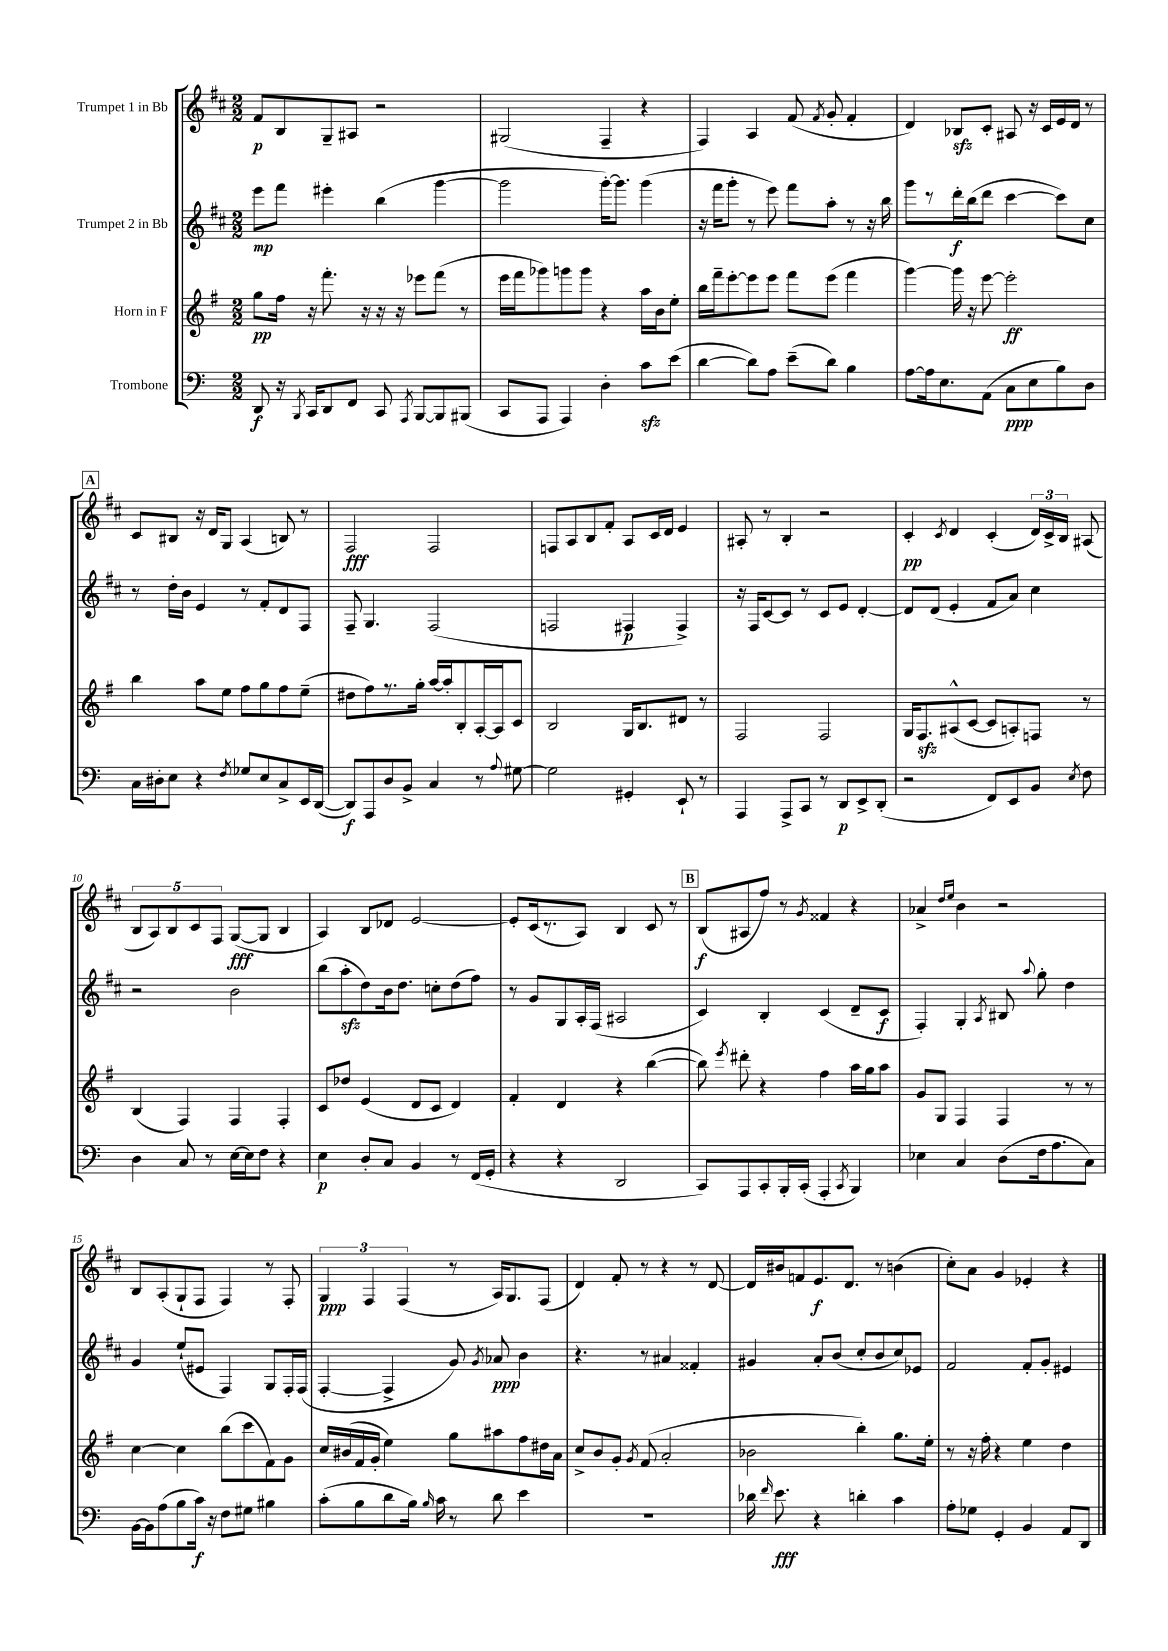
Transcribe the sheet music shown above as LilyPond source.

<<
\new StaffGroup <<
\new Staff = "s0" \with { instrumentName = "Trumpet 1 in Bb" } {
    \clef treble \key d \major \numericTimeSignature \time 2/2
    \autoBeamOff fis'8[\p b8 g8-- ais8] r2 |
    gis2( fis4-- r4 |
    fis4) a4 fis'8( \acciaccatura { fis'8 } g'8-. fis'4-. |
    d'4) bes8[\sfz cis'8]-. ais8 r16 cis'16[ e'16 d'16] r8 |
    \mark \markup { \box "A" } cis'8[ bis8] r16 d'16[ g8] a4( b8) r8 |
    fis2\fff fis2 |
    f8[ a8 b8 fis'8]-. a8[ cis'16 d'16] e'4 |
    ais8-. r8 b4-. r2 |
    cis'4-.\pp \acciaccatura { cis'8 } d'4 cis'4-.( \tuplet 3/2 { d'16[) cis'16-> b16] } ais8( |
    \tuplet 5/4 { b8[ a8) b8 cis'8 fis8] } g8[~\fff( g8] b4 |
    a4) b8[ des'8] e'2~ |
    e'8[-. cis'16( r8. a8]) b4 cis'8 r8 |
    \mark \markup { \box "B" } b8[\f( ais8 fis''8]) r8 \acciaccatura { g'8 } fisis'4 r4 |
    aes'4-> \grace { d''16[ e''16] } b'4 r2 |
    b8[ a8-.( g8-! fis8] fis4) r8 fis8-. |
    \tuplet 3/2 { g4\ppp fis4 fis4( } r8 a16[) g8. fis8]( |
    d'4) fis'8-. r8 r4 r8 d'8~ |
    d'16[ bis'16 f'8 e'8.\f d'8.] r8 b'4( |
    cis''8[-.) a'8] g'4 ees'4-. r4 \bar "|." |
}
\new Staff = "s1" \with { instrumentName = "Trumpet 2 in Bb" } {
    \clef treble \key d \major \numericTimeSignature \time 2/2
    \autoBeamOff e'''8[\mp fis'''8] eis'''4-. b''4( g'''4~ |
    g'''2 g'''16[~-.) g'''8.] g'''4( |
    r16 fis'''16[ g'''8]-. r8 e'''8) fis'''8[ a''8]-. r8 r16 b''16 |
    g'''8[ r8 d'''16-.\f b''16( d'''8] cis'''4~ cis'''8[) cis''8] |
    \mark \markup { \box "A" } r8 d''16[-. b'16] e'4 r8 fis'8[-. d'8 fis8] |
    fis8-- g4. fis2( |
    f2 fis4\p fis4->) |
    r16 fis16[ cis'8~ cis'8] r8 cis'8[ e'8] d'4~-. |
    d'8[ d'8]( e'4-. fis'8[ a'8]) cis''4 |
    r2 b'2 |
    b''8[( a''8-.\sfz d''8) b'16 d''8.] c''8[-. d''8( fis''8]) |
    r8 g'8[ g8 a16-. fis16]( ais2 |
    \mark \markup { \box "B" } cis'4) b4-. cis'4( d'8[-- cis'8]\f |
    fis4-.) g4-. \acciaccatura { a8 } bis8 \appoggiatura { a''8 } g''8-. d''4 |
    g'4 e''8[-!( eis'8] fis4) g8[ fis16-. fis16]( |
    fis4~-. fis4-> g'8) \acciaccatura { g'8 } aes'8\ppp b'4 |
    r4. r8 ais'4 fisis'4-. |
    gis'4 a'8[-. b'8]( cis''8[-. b'8 cis''8) ees'8] |
    fis'2 fis'8[-. g'8]-. eis'4 \bar "|." |
}
\new Staff = "s2" \with { instrumentName = "Horn in F" } {
    \clef treble \key g \major \numericTimeSignature \time 2/2
    \autoBeamOff g''8[\pp fis''16] r16 fis'''8.-. r16 r16 r16 ees'''8[ fis'''8]( r8 |
    e'''16[ fis'''16 ges'''8) g'''8 g'''8] r4 a''16[ b'16 e''8]-. |
    b''16[ fis'''16-- e'''8~-. e'''8 e'''8] fis'''8[ e'''8]( fis'''4 |
    g'''4~) g'''16 r16 e'''8~ e'''2-.\ff |
    \mark \markup { \box "A" } b''4 a''8[ e''8] fis''8[ g''8 fis''8 e''8]--( |
    dis''8[ fis''8) r8. g''16]-. a''16[~ a''16-. b8-. a16~-. a16 c'8] |
    b2 g16[ b8. dis'8] r8 |
    fis2 fis2 |
    g16[ fis8.\sfz ais8-^( c'8]~ c'8[ a8-.) f8] r8 |
    b4( fis4) fis4 fis4-. |
    c'8[ des''8] e'4( d'8[ c'8] d'4) |
    fis'4-. d'4 r4 b''4~( |
    \mark \markup { \box "B" } b''8) \acciaccatura { e'''8 } dis'''8-. r4 fis''4 a''16[ g''16 a''8] |
    g'8[ g8] fis4 fis4 r8 r8 |
    c''4~ c''4 b''8[( c'''8 fis'8) g'8] |
    c''16[ bis'16( fis'16 g'16]-. e''4) g''8[ ais''8 fis''8 dis''16 a'16] |
    c''8[-> b'8 g'8]-. \acciaccatura { g'8 } fis'8( a'2-. |
    bes'2 b''4-.) g''8.[ e''16]-. |
    r8 r16 fis''16-. r4 e''4 d''4 \bar "|." |
}
\new Staff = "s3" \with { instrumentName = "Trombone" } {
    \clef bass \key c \major \numericTimeSignature \time 2/2
    \autoBeamOff d,8\f r16 \acciaccatura { b,,8 } c,16[ d,8 f,8] c,8 \acciaccatura { a,,8 } b,,8[~ b,,8 bis,,8]( |
    c,8[ a,,8] a,,4) d4-. c'8[\sfz e'8]( |
    d'4~ d'8[) a8] e'8[--( d'8]) b4 |
    a8[~ a16 e8. a,8]( c8[\ppp e8 b8) d8] |
    \mark \markup { \box "A" } c16[ dis16-. e8] r4 \acciaccatura { f8 } ges8[ e8 c8-> e,16 d,16]~( |
    d,8[\f) a,,8 d8 b,8]-> c4 r8 \appoggiatura { a8 } gis8~ |
    gis2 gis,4-. e,8-! r8 |
    a,,4 a,,8[-> c,8] r8 d,8[\p e,8-> d,8]-.( |
    r2 f,8[) e,8 b,8] \acciaccatura { e8 } f8 |
    d4 c8 r8 e16[~ e16 f8] r4 |
    e4\p d8[-. c8] b,4 r8 f,16[( g,16]-. |
    r4 r4 d,2 |
    \mark \markup { \box "B" } c,8[) a,,8 c,8-. b,,16-. c,16]-.( a,,4-. \acciaccatura { c,8 } b,,4) |
    ees4 c4 d8[( f16 a8. c8]) |
    b,16[~ b,16 a8( b8 c'16]\f) r16 f8[ gis8] bis4 |
    c'8[-.( b8 d'8 b16]) \grace { b16 } c'16 r8 d'8 e'4 |
    R1 |
    des'16 \grace { f'16 } e'8.\fff r4 d'4-. c'4 |
    a8[-. ges8] g,4-. b,4 a,8[ d,8] \bar "|." |
}
>>
>>
